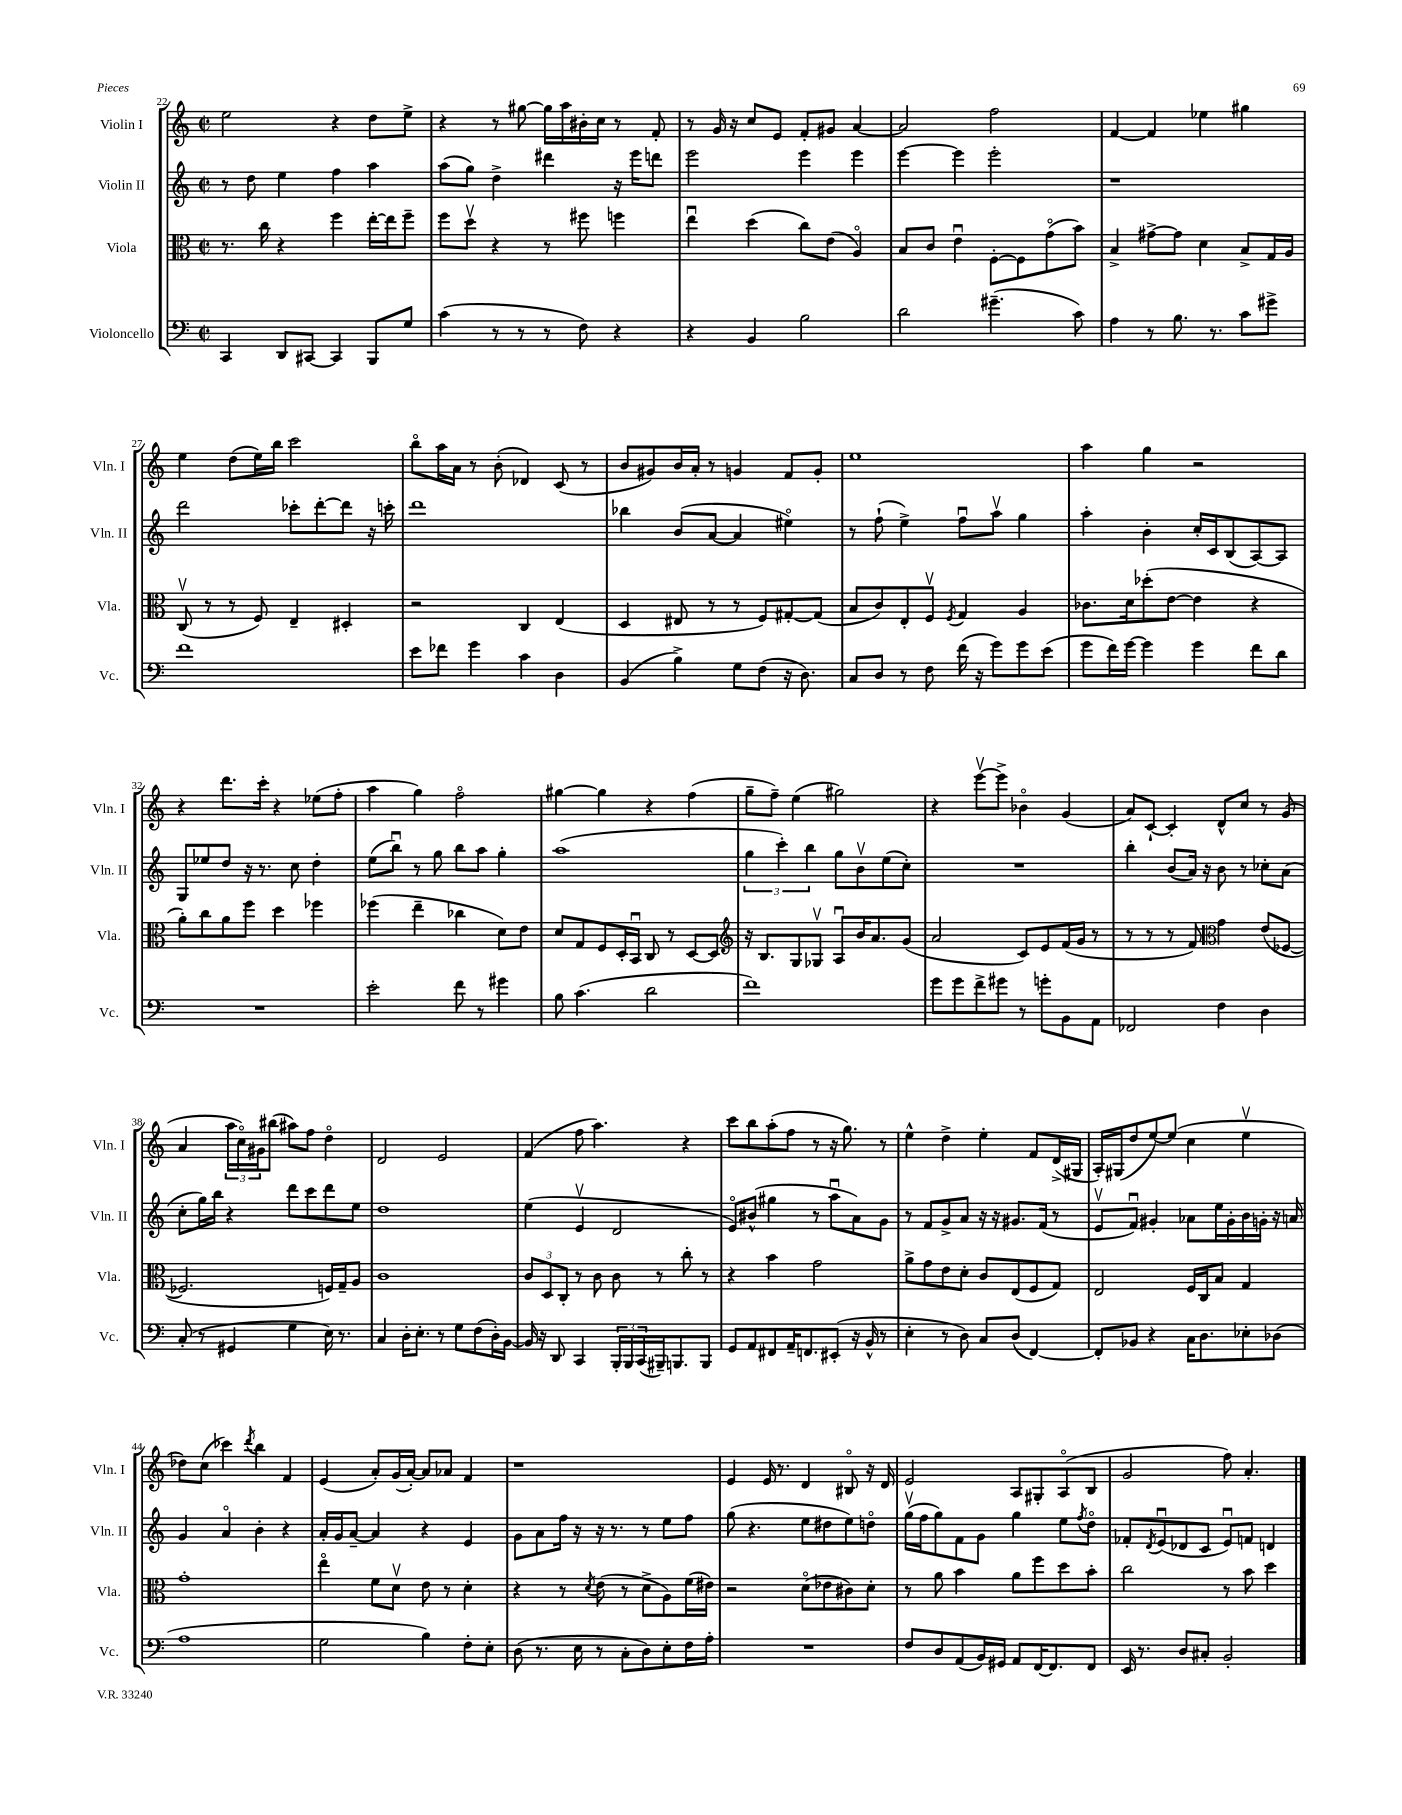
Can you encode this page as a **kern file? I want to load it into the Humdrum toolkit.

**kern	**kern	**kern	**kern
*staff4	*staff3	*staff2	*staff1
*clefF4	*clefC3	*clefG2	*clefG2
*k[]	*k[]	*k[]	*k[]
*M2/2	*M2/2	*M2/2	*M2/2
*met(c|)	*met(c|)	*met(c|)	*met(c|)
4CC	8.r	8r	2ee
.	.	8dd	.
.	16cc	.	.
8DD	4r	4ee	.
[8CC#	.	.	.
4CC#]	4ff	4ff	4r
8BBB	[16ee'	4aa	8dd
.	16ee]	.	.
8G	8ff~	.	8ee^
=	=	=	=
(4c	8ff	(8aa	4r
.	8ddv	8gg)	.
8r	4r	4dd^	8r
8r	.	.	[8gg#
8r	8r	4ddd#	16gg#]
.	.	.	16aa
8F)	8ff#	.	16b#'
.	.	.	16cc
4r	4ff	16r	8r
.	.	16eee	.
.	.	8ddd	8f'
=	=	=	=
4r	4eeu	2eee	8r
.	.	.	16g
.	.	.	16r
4BB	(4dd	.	8cc
.	.	.	8e
2B	8cc)	4eee	8f'
.	(8e	.	8g#
.	4Ao)	4eee	[4a
=	=	=	=
2d	8B	[4eee	2a]
.	8c	.	.
.	4eu	4eee]	.
(4.g#~	[8F'	2eee'	2ff
.	8F]	.	.
.	(8go	.	.
8c)	8b)	.	.
=	=	=	=
4A	4B^	1r	[4f
8r	[8g#^	.	4f]
8.B	8g#]	.	.
.	4d	.	4ee-
8.r	.	.	.
8c	8B^	.	4gg#
8g#^	16G	.	.
.	16A	.	.
=	=	=	=
1f	(8Cv	2ddd	4ee
.	8r	.	.
.	8r	.	(8dd
.	8F)	.	16ee)
.	.	.	16bb
.	4E~	8ccc-'	2ccc
.	.	[8ddd'	.
.	4D#'	8ddd]	.
.	.	16r	.
.	.	16ccc'	.
=	=	=	=
8e	2r	1ddd	8bbo
8f-	.	.	16aa
.	.	.	16a
4g	.	.	8r
.	.	.	(8b'
4c	4C	.	4d-)
4D	(4E	.	(8c
.	.	.	8r
=	=	=	=
(4BB	4D	4bb-	8b
.	.	.	8g#)
4B^)	8E#	(8b	16b
.	.	.	16a'
.	8r	[8a	8r
8G	8r	4a]	4g
(8F	8F)	.	.
16r	[8G#'	4ee#o)	8f
8.D)	.	.	.
.	(8G#]	.	8g'
=	=	=	=
8C	8B	8r	1ee
8D	8c)	(8ff`	.
8r	8E'	4ee^)	.
8F	8Fv	.	.
.	8qF	.	.
(16f	4G	8ffu	.
16r	.	.	.
8g)	.	8aav	.
8g	4A	4gg	.
(8e	.	.	.
=	=	=	=
8g	8.c-	4aa'	4aa
16f)	.	.	.
[16g	16d	.	.
4g]	(8dd-'	4b'	4gg
.	[8e	.	.
4g	4e]	16cc'	2r
.	.	16c	.
.	.	(8B	.
8f	4r	[8A)	.
8d	.	8A]	.
=	=	=	=
1r	8a')	8G	4r
.	8cc	8ee-	.
.	8a	8dd	8.ddd
.	8ff	16r	.
.	.	8.r	16ccc'
.	4dd	.	4r
.	.	8cc	.
.	4ff-	4dd'	(8ee-
.	.	.	8ff'
=	=	=	=
2e'	(4ff-	(8ee	4aa
.	.	8bbu)	.
.	4ee~	8r	4gg)
.	.	8gg	.
8f	4cc-	8bb	2ffo
8r	.	8aa	.
4g#	8d)	4gg'	.
.	8e	.	.
=	=	=	=
8B	8d	(1aa	[4gg#
(4.c	8G	.	.
.	8F	.	4gg#]
.	16D'	.	.
.	16BBu	.	.
2d	8C	.	4r
.	8r	.	.
.	[8D	.	(4ff
.	8D]	.	.
=	=	=	=
*	*clefG2	*	*
1f)	16r	6gg	8gg~
.	8.B	.	.
.	.	.	8ff~)
.	.	6ccc')	.
.	8G	.	(4ee
.	.	6bb	.
.	8G-v	.	.
.	8Au	8gg	2gg#)
.	16b	8bv	.
.	8.a	.	.
.	.	(8ee	.
.	(8g	8cc')	.
=	=	=	=
8g	2a	1r	4r
8g	.	.	.
8f^	.	.	[8eeev
8g#	.	.	8eee^]
8r	8c)	.	4b-o
8g'	8e	.	.
8BB	(16f	.	(4g
.	16g	.	.
8AA	8r	.	.
=	=	=	=
2FF-	8r	4bb'	8a)
.	8r	.	[8c`
.	8r	(8b	4c']
.	8f)	16a)	.
.	.	16r	.
*	*clefC3	*	*
4F	4g	8b	8d^^
.	.	8r	8cc
4D	(8e	8cc-'	8r
.	[8F-	(8a	(8g
=	=	=	=
(8C'	2.F-]	8cc'	4a
8r	.	16gg)	.
.	.	16bb	.
4GG#	.	4r	24aa
.	.	.	24cco)
.	.	.	24g#
.	.	.	(8bb#
4G	.	8ddd	8aa#)
.	.	8ccc	8ff
16E)	16F)	8ddd	4ddo
8.r	16G~	.	.
.	8A	8ee	.
=	=	=	=
4C	1c	1dd	2d
16D'	.	.	.
8.E'	.	.	.
8r	.	.	2e
8G	.	.	.
(8F	.	.	.
16D')	.	.	.
[16BB	.	.	.
=	=	=	=
16BB]	12c	(4ee	(4f
16r	.	.	.
.	12D	.	.
8DD	.	.	.
.	12C'	.	.
4CC	8r	4ev	8ff
.	8c	.	4.aa)
24BBB'	8c	2d	.
24BBB	.	.	.
(24CC	.	.	.
16BBB#~)	8r	.	.
8.BBB	.	.	.
.	8cc'	.	4r
8BBB	8r	.	.
=	=	=	=
8GG	4r	8eo)	8ccc
8AA	.	(8b#^^	8bb
8FF#	4b	4gg#	(8aa'
16AA~	.	.	8ff
8.FF	.	.	.
.	2g	8r	8r
(8EE#'	.	8aau	16r
.	.	.	8.gg)
16r	.	8a)	.
16BB^^	.	.	.
8r	.	8g	8r
=	=	=	=
4E'	8a^	8r	4ee^^
.	8g	8f	.
8r	8e	8g^	4dd^
8D)	8d'	8a	.
8C	8c	16r	4ee'
.	.	16r	.
(8D	(8E	8.g#	.
[4FF)	8F	.	8f
.	.	(16f	.
.	8G)	8r	(16d^
.	.	.	16G#
=	=	=	=
8FF']	2E	8ev	16A')
.	.	.	(16G#
8BB-	.	8fu)	8dd
4r	.	4g#'	[8ee)
.	.	.	(8ee]
16C	16F	8a-	4cc
8.D	16C	.	.
.	8B	16ee	.
.	.	16g#'	.
8E-'	4G	16b	4eev
.	.	16g'	.
(8D-	.	16r	.
.	.	16a	.
=	=	=	=
1A	1g'	4g	8dd-)
.	.	.	(8cc
.	.	4ao	4ccc-)
.	.	.	8qddd
.	.	4b'	4bb
.	.	4r	4f
=	=	=	=
2G	4eeo	16a'	(4e
.	.	16g	.
.	.	[8a~	.
.	8f	4a]	8a')
.	8dv	.	(16g
.	.	.	[16a')
4B)	8e	4r	8a]
.	8r	.	8a-
8F'	4d'	4e	4f
8E'	.	.	.
=	=	=	=
(8D	4r	8g	1r
8.r	.	8a	.
.	8r	16ff	.
16E	.	16r	.
.	8qd	.	.
8r	(8e	16r	.
.	.	8.r	.
8C'	8r	.	.
8D)	8d^	8r	.
8E'	8A)	8ee	.
16F	(16f	8ff	.
16A'	16e#)	.	.
=	=	=	=
1r	2r	(8gg	4e
.	.	4.r	.
.	.	.	16e
.	.	.	8.r
.	(8do	8ee	4d
.	8e-	8dd#	.
.	8c#)	8ee)	8B#o
.	8d'	8ddo	16r
.	.	.	16d
=	=	=	=
8F	8r	(16ggv	2e
.	.	16ff	.
8D	8a	8gg)	.
(8AA	4b	8f	.
16BB)	.	8g	.
16GG#	.	.	.
8AA	8a	4gg	8A
[16FF	8ff	.	8G#'
8.FF]	.	.	.
.	8dd	8ee	(8Ao
.	.	8qff	.
8FF	8b'	8ddo	8B
=	=	=	=
16EE	2cc	8f-'	2g
8.r	.	.	.
.	.	8qd	.
.	.	(8eu	.
8D	.	8d-	.
8C#'	.	8c	.
2BB'	8r	8eu)	8ff)
.	8b	8f	4.a'
.	4dd	4d	.
==	==	==	==
*-	*-	*-	*-
